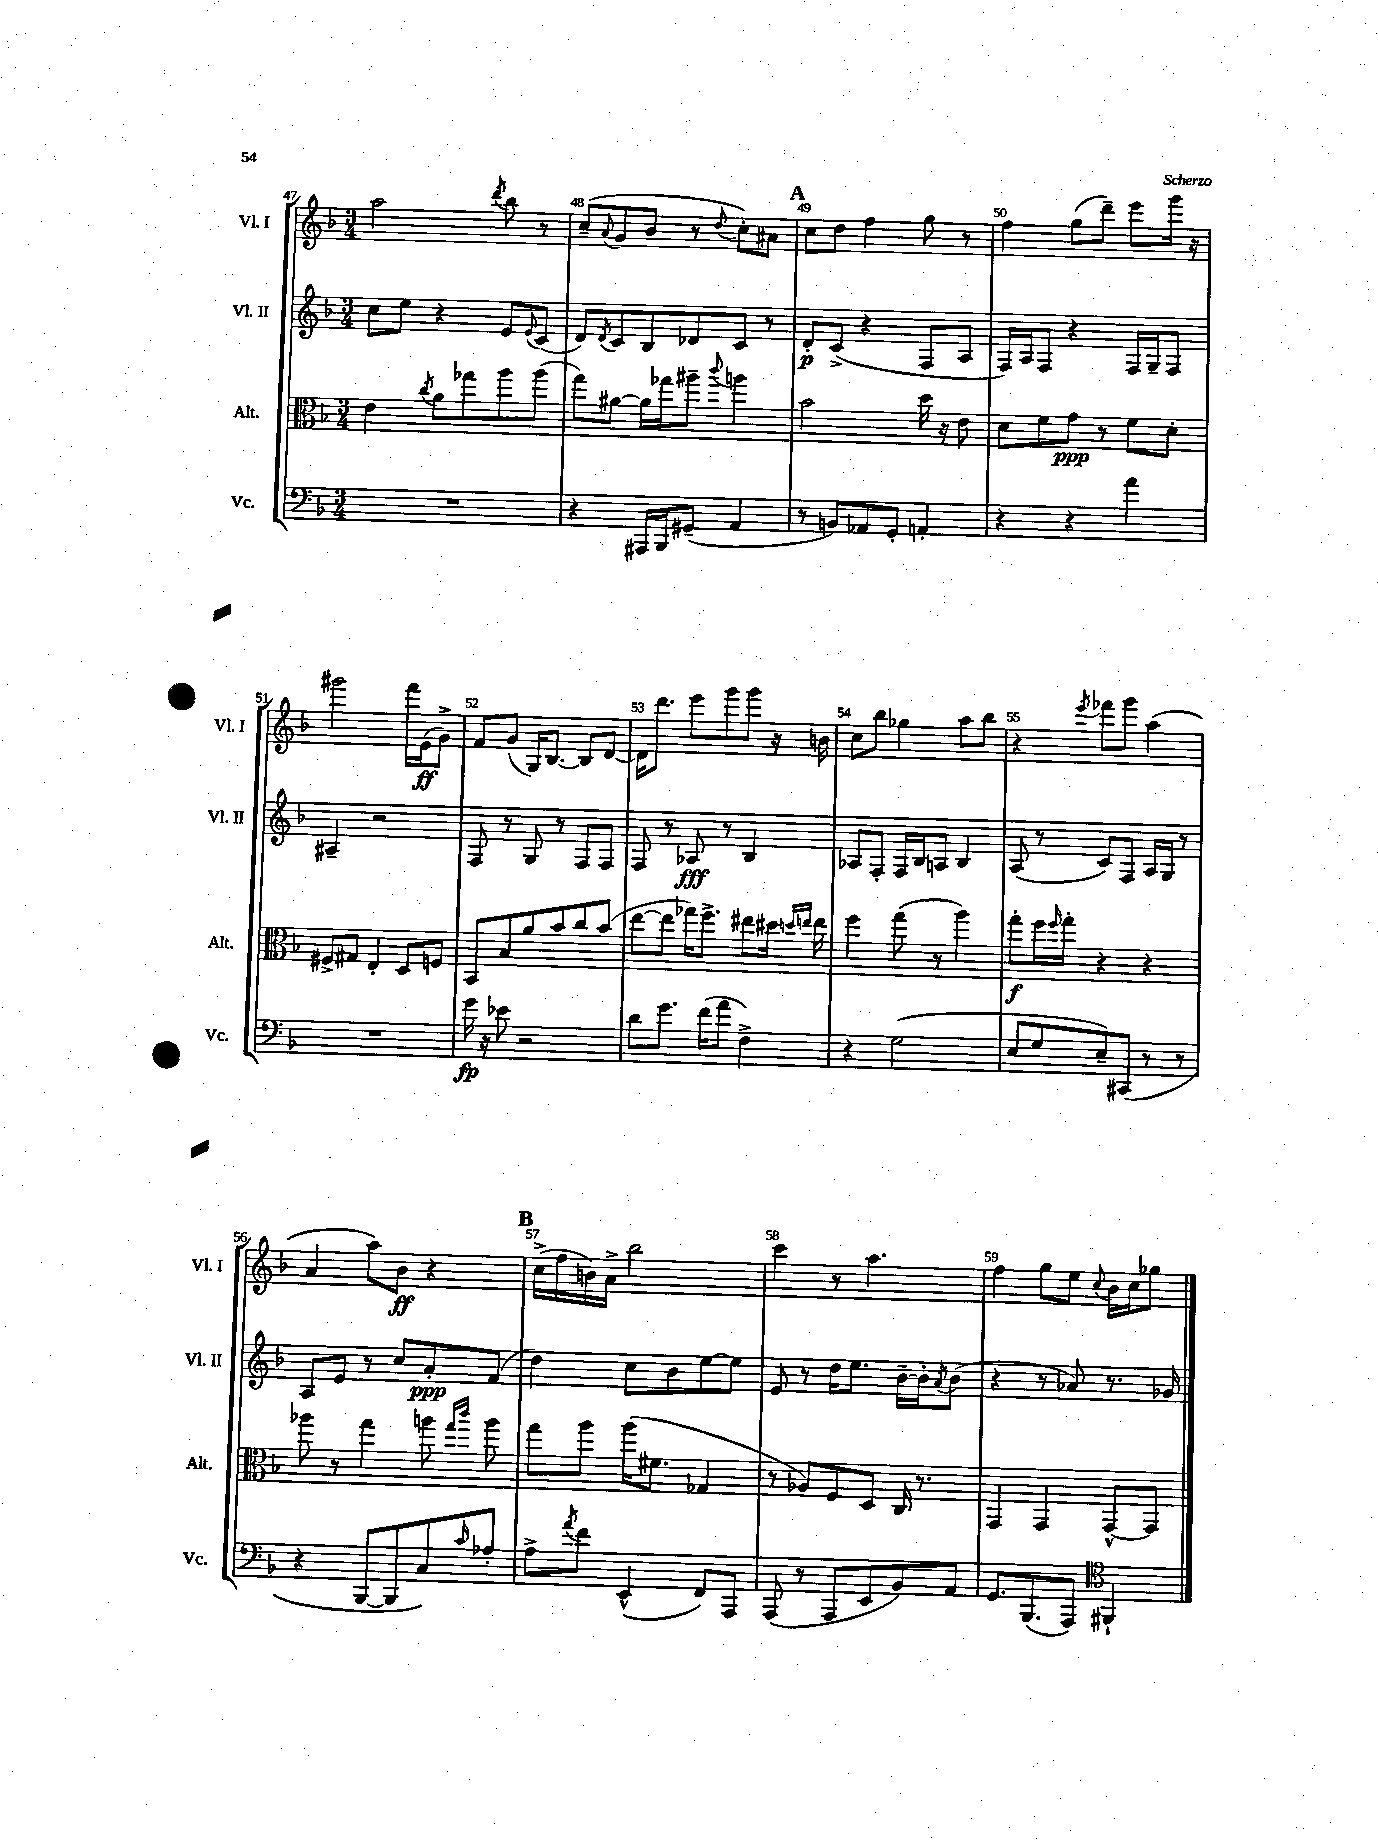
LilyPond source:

<<
\new StaffGroup <<
\new Staff = "s0" \with { instrumentName = "Vl. I" shortInstrumentName = "Vl. I" } {
    \clef treble \key f \major \numericTimeSignature \time 3/4
    a''2 \acciaccatura { d'''8 } bes''8 r8 |
    c''8--( \appoggiatura { a'8 } g'8 bes'8 r8 \appoggiatura { d''8 } c''8-.) ais'8 |
    \mark \markup { \bold "A" } c''8 d''8 f''4 g''8 r8 |
    f''4 g''8( d'''8--) e'''8 g'''16 r16 |
    gis'''2 f'''16 e'16\ff( g'8->) |
    f'8 g'8( g16) bes8.~ bes8 d'8~ |
    d'16 d'''8. e'''8 g'''8 g'''8 r16 b'16 |
    c''8 bes''8 ges''4 a''8 bes''8 |
    r4 \acciaccatura { e'''8 } fes'''8 g'''8 a''4( |
    a'4 a''8) bes'8\ff r4 |
    \mark \markup { \bold "B" } c''16->( f''16 b'16) a'16-> bes''2 |
    c'''4 r8 a''4. |
    f''4 g''8 e''8 \appoggiatura { c''8 } bes'16 c''16 ges''8 \bar "|." |
}
\new Staff = "s1" \with { instrumentName = "Vl. II" shortInstrumentName = "Vl. II" } {
    \clef treble \key f \major \numericTimeSignature \time 3/4
    c''8 e''8 r4 e'8 \appoggiatura { e'8 } c'8( |
    d'8) \acciaccatura { d'8 } c'8 bes8 des'8 c'8 r8 |
    \mark \markup { \bold "A" } d'8-.\p c'8->( r4 f8 a8 |
    f16) a16 f8 r4 f16 g16-- f8 |
    ais4-- r2 |
    f8 r8 g8 r8 f8 f8 |
    f8 r8 aes8\fff r8 bes4 |
    aes8 f8-. f16 bes16 a8 bes4 |
    a8( r8 c'8) f8 a16 g16 r8 |
    a8 e'8 r8 c''8 a'8-.\ppp f'8( |
    \mark \markup { \bold "B" } d''4) c''8 bes'8 e''8~ e''8 |
    e'8 r8 d''16 e''8. bes'16~-- bes'16-. \acciaccatura { a'8 } bes'8( |
    r4 r8 aes'8) r8. ges'16 \bar "|." |
}
\new Staff = "s2" \with { instrumentName = "Alt." shortInstrumentName = "Alt." } {
    \clef alto \key f \major \numericTimeSignature \time 3/4
    e'4 \acciaccatura { c''8 } a'8 ges''8 a''8 a''8( |
    g''8) ais'8~ ais'16 ges''16 ais''8-- \appoggiatura { c'''8 } a''4 |
    \mark \markup { \bold "A" } bes'2 d''16 r16 e'8 |
    d'8 f'8 g'8\ppp r8 f'8 d'8-. |
    fis8-> gis8 e4-. d8 f8 |
    bes,8 bes8 a'8 bes'8 c''8 bes'8( |
    e''8~ e''8 ges''16) f''8.-> eis''8 dis''16 \grace { d''16 e''16 } e''16 |
    f''4 g''8( r8 a''4) |
    g''8-.\f f''16 \grace { f''16 } g''16-. r4 r4 |
    aes''8 r8 g''4 a''8 \grace { g''16 c'''16 } a''8 |
    \mark \markup { \bold "B" } g''8 a''8 a''16( fis'8. ges4 |
    r8 aes8) f8 d8 c16 r8. |
    g,4 g,4 g,8~-^ g,8 \bar "|." |
}
\new Staff = "s3" \with { instrumentName = "Vc." shortInstrumentName = "Vc." } {
    \clef bass \key f \major \numericTimeSignature \time 3/4
    R2. |
    r4 ais,,16 bes,,16 gis,8--( a,4 |
    \mark \markup { \bold "A" } r8 b,8) aes,8 g,8-. a,4-. |
    r4 r4 a'4 |
    R2. |
    g'16\fp r16 ees'8 r2 |
    d'8 g'8. f'16( a'8 f4->) |
    r4 g2( |
    e8 g8 e8--) cis,8( r8 r8 |
    r4 bes,,8~ bes,,8 c8) \grace { c'16 } aes8-. |
    \mark \markup { \bold "B" } a8-> \acciaccatura { a'8 } f'8 e,4-^( f,8) a,,8 |
    a,,8( r8 a,,8 e,8 bes,8) a,8 |
    g,8. bes,,8.( a,,8) \clef tenor fis,4-! \bar "|." |
}
>>
>>
\layout { \context { \Score currentBarNumber = #47 \override BarNumber.break-visibility = ##(#f #t #t) barNumberVisibility = #all-bar-numbers-visible } }
